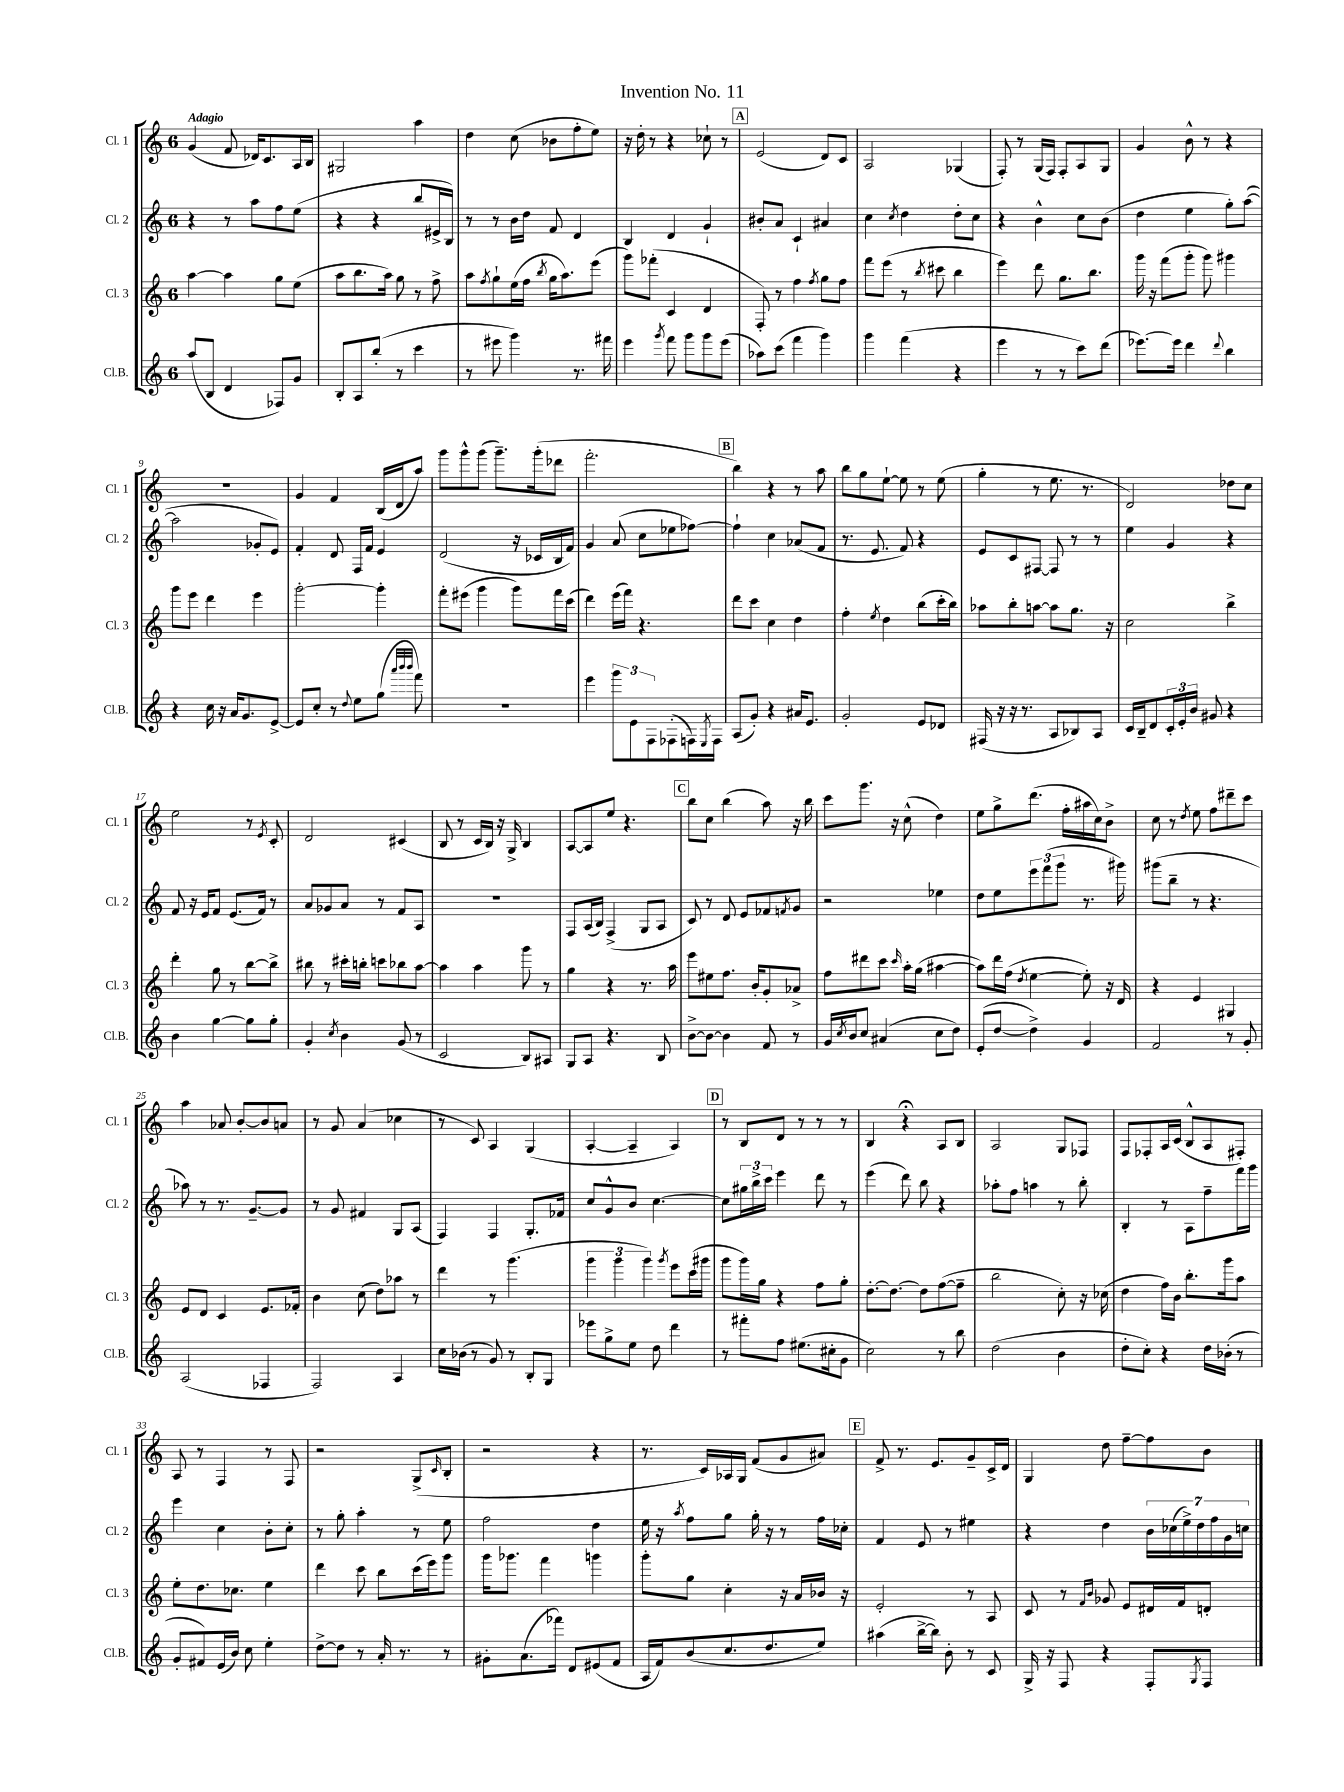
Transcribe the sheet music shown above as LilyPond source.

\header { title = "Invention No. 11" }
<<
\new StaffGroup <<
\new Staff = "s0" \with { instrumentName = "Cl. 1" shortInstrumentName = "Cl. 1" } {
    \clef treble \key c \major \once \override Staff.TimeSignature.style = #'single-digit \time 6/8 \tempo "Adagio"
    g'4( f'8 des'16) c'8. a16 b16 |
    gis2 a''4 |
    d''4 c''8( bes'8 f''8-. e''8) |
    r16 d''16-. r8 r4 ces''8-! r8 |
    \mark \markup { \box "A" } e'2( d'8) c'8 |
    a2 ges4( |
    f8-.) r8 g16( f16) f8-. a8 g8 |
    g'4 b'8-^ r8 r4 |
    R2. |
    g'4 f'4 b16( d'16 a''8) |
    g'''8 g'''8-^ g'''8( g'''8.--) g'''16-.( des'''8 |
    f'''2.-. |
    \mark \markup { \box "B" } b''4) r4 r8 a''8 |
    b''8 g''8 e''8~-! e''8 r8 e''8( |
    g''4-. r8 e''8. r8. |
    d'2) des''8 c''8 |
    e''2 r8 \acciaccatura { e'8 } c'8-. |
    d'2 cis'4( |
    b8 r8 c'16 b16) r16 g16-> b4 |
    a8~ a8 e''8 r4. |
    \mark \markup { \box "C" } b''8 c''8 b''4( a''8) r16 b''16 |
    c'''8 g'''8. r16 c''8-^( d''4) |
    e''8 g''8-> d'''8.( f''16-. ais''16 c''16) b'8-> |
    c''8 r8 \acciaccatura { d''8 } e''8 f''8 dis'''8-- c'''8 |
    a''4 aes'8 b'8~-. b'8 a'8 |
    r8 g'8 a'4( ces''4 |
    r8 c'8) a4 g4( |
    a4~-. a4-- a4) |
    \mark \markup { \box "D" } r8 b8 d'8 r8 r8 r8 |
    b4 r4\fermata a8 b8 |
    a2 g8 fes8 |
    f8 fes8-. a16 c'16( b8-^ a8 fis8-.) |
    a8 r8 f4 r8 f8 |
    r2 g8->( \grace { c'16 } b8-. |
    r2 r4 |
    r8. c'16) aes16 g16 f'8( g'8 ais'8) |
    \mark \markup { \box "E" } f'8-> r8. e'8. g'8-- c'16-> d'16 |
    g4 d''8 f''8~-- f''8 b'8 \bar "|." |
}
\new Staff = "s1" \with { instrumentName = "Cl. 2" shortInstrumentName = "Cl. 2" } {
    \clef treble \key c \major \once \override Staff.TimeSignature.style = #'single-digit \time 6/8
    r4 r8 a''8 f''8 e''8( |
    r4 r4 b''8 eis'16-> b16) |
    r8 r8 b'16 d''16 f'8 d'4 |
    b4 d'4 g'4-! |
    \mark \markup { \box "A" } bis'8-. a'8 c'4-! ais'4 |
    c''4 \acciaccatura { c''8 } d''4 d''8-. c''8 |
    r4 b'4-^ c''8 b'8( |
    d''4 e''4 g''8-.) a''8~( |
    a''2 ges'8-. e'8) |
    f'4-. d'8 f16 f'16 e'4 |
    d'2( r16 ces'16 b16 f'16) |
    g'4 a'8( c''8 ees''8 fes''8~) |
    \mark \markup { \box "B" } fes''4-! c''4 aes'8( f'8 |
    r8. e'8. f'8) r4 |
    e'8 c'8 fis8~ fis8 r8 r8 |
    e''4 g'4 r4 |
    f'8 r16 e'16 f'8 e'8.( f'16) r8 |
    a'8 ges'8 a'8 r8 f'8 a8 |
    R2. |
    f8 a16( b16) f4->( g8 a8 |
    \mark \markup { \box "C" } c'8) r8 d'8 e'8 fes'8 \acciaccatura { f'8 } g'8 |
    r2 ees''4 |
    d''8 e''8 \tuplet 3/2 { e'''8 f'''8( g'''8 } r8. gis'''16) |
    gis'''8( b''8-- r8 r4. |
    aes''8) r8 r8. g'8.~-- g'8 |
    r8 g'8 fis'4 g8 a8( |
    f4) f4 g8.-. fes'16 |
    c''8 g'8-^ b'8 c''4.~ |
    \mark \markup { \box "D" } c''8 \tuplet 3/2 { gis''16 b''16-> c'''16 } e'''4 d'''8 r8 |
    e'''4( d'''8) b''8 r4 |
    aes''8-. f''8 a''4 r8 b''8-. |
    b4-. r8 a8 f''8-- f'''16 g'''16 |
    e'''4 c''4 b'8-. c''8-. |
    r8 g''8-. a''4-. r8 e''8 |
    f''2 d''4 |
    e''16 r16 \acciaccatura { a''8 } f''8 g''8 g''16-. r16 r8 f''16 ces''16-. |
    \mark \markup { \box "E" } f'4 e'8 r8 eis''4 |
    r4 d''4 \tuplet 7/4 { b'16 ces''16( e''16->) d''16 f''16 g'16 c''16 } \bar "|." |
}
\new Staff = "s2" \with { instrumentName = "Cl. 3" shortInstrumentName = "Cl. 3" } {
    \clef treble \key c \major \once \override Staff.TimeSignature.style = #'single-digit \time 6/8
    a''4~ a''4 g''8 e''8( |
    a''8 b''8. a''16) g''8 r8 f''8-> |
    a''8 \acciaccatura { f''8 } g''8-! e''16( f''16 \acciaccatura { b''8 } g''16 a''8.) e'''8( |
    g'''8) fes'''8-.( c'4 d'4 |
    \mark \markup { \box "A" } f8-.) r8 f''4 \acciaccatura { f''8 } g''8 f''8 |
    f'''8 e'''8( r8 \acciaccatura { b''8 } cis'''8 b''4 |
    e'''4) d'''8 g''8. b''8. |
    g'''16 r16 f'''8( g'''8-. g'''8) gis'''4 |
    g'''8 e'''8 d'''4 e'''4 |
    g'''2~-. g'''4-. |
    f'''8-. eis'''8( g'''4 g'''8) f'''16 c'''16( |
    d'''4) e'''16( f'''16) r4. |
    \mark \markup { \box "B" } d'''8 c'''8 c''4 d''4 |
    f''4-. \acciaccatura { e''8 } d''4 b''8( c'''16-. b''16) |
    aes''8 b''8-. a''8~ a''8 g''8. r16 |
    c''2 b''4-> |
    d'''4-. g''8 r8 b''8~ b''8-> |
    bis''8 r8 cis'''16-. b''16-. c'''8 bes''8 a''8~ |
    a''4 a''4 g'''8 r8 |
    g''4 r4 r8. a''16 |
    \mark \markup { \box "C" } e'''8 eis''8 f''8. b'16-. g'8-. aes'8-> |
    f''8 dis'''8 c'''8 \grace { c'''16 } a''16-. g''16( ais''4~ |
    ais''8) d'''16 f''16( \acciaccatura { d''8 } e''4~ e''8-.) r16 d'16 |
    r4 e'4 gis4 |
    e'8 d'8 c'4 e'8. fes'16-. |
    b'4 c''8( d''8) aes''8 r8 |
    d'''4 r8 g'''4.( |
    \tuplet 3/2 { g'''4 g'''4 g'''4) } \acciaccatura { g'''8 } e'''8 c'''16( gis'''16 |
    \mark \markup { \box "D" } g'''8 g'''16) g''16 r4 f''8 g''8-. |
    d''8.~-. d''8.~ d''8 f''8~( f''8-- |
    b''2 c''8-.) r16 ces''16( |
    d''4 f''16) b'16 b''8.-. g'''16 a''8 |
    e''8-. d''8. ces''8. e''4 |
    d'''4 c'''8 b''8 c'''16( e'''16) g'''8 |
    g'''16 ges'''8. f'''4 g'''4 |
    g'''8-. g''8 c''4-. r16 a'16 bes'16 r16 |
    \mark \markup { \box "E" } e'2-. r8 a8 |
    c'8 r8 \grace { f'16 b'16 } ges'8 e'8 dis'16 f'16 d'8-. \bar "|." |
}
\new Staff = "s3" \with { instrumentName = "Cl.B." shortInstrumentName = "Cl.B." } {
    \clef treble \key c \major \once \override Staff.TimeSignature.style = #'single-digit \time 6/8
    a''8( b8 d'4 fes8) g'8 |
    b8-. a8 b''8-.( r8 c'''4 |
    r8 eis'''8 g'''4) r8. fis'''16 |
    e'''4 \acciaccatura { g'''8 } f'''8 g'''8 g'''8 e'''8( |
    \mark \markup { \box "A" } aes''8) c'''8( f'''4 g'''4) |
    g'''4 f'''4( r4 |
    e'''4 r8 r8 c'''8) d'''8( |
    ees'''8.~) ees'''16 d'''4 \appoggiatura { d'''8 } b''4 |
    r4 c''16 r16 a'16 g'8. e'8~-> |
    e'8 c''8-. r8 \appoggiatura { d''8 } e''8 g''8( \grace { a'''32 b'''32 b'''32 } f'''8) |
    R2. |
    e'''4 \tuplet 3/2 { g'''8 e'8 f8 } fes8-.( f16) \acciaccatura { e8 } f16 |
    \mark \markup { \box "B" } a8( g'8-.) r4 ais'16 e'8. |
    g'2-. e'8 des'8 |
    fis16( r16 r16 r8. a8 bes8) a8 |
    c'16 b16-- d'8 \tuplet 3/2 { c'16-. e'16-. b'16 } gis'8 r4 |
    b'4 g''4~ g''8 g''8-. |
    g'4-. \acciaccatura { c''8 } b'4 g'8( r8 |
    c'2 b8) ais8 |
    g8 a8 r4. b8 |
    \mark \markup { \box "C" } b'8~-> b'8~ b'4 f'8 r8 |
    g'16 \acciaccatura { c''8 } b'16 c''8 ais'4( c''8 d''8) |
    e'8-.( d''8~ d''4->) g'4 |
    f'2 r8 g'8-. |
    a2( fes4 |
    f2) a4 |
    c''16 bes'16( r8 g'8) r8 b8-. g8 |
    ees'''8 g''8-> e''8 d''8 d'''4 |
    \mark \markup { \box "D" } r8 fis'''8-. f''8 eis''8.( cis''16-. g'8 |
    c''2) r8 b''8 |
    d''2( b'4 |
    d''8-. c''8-.) r4 d''16 bes'16-.( r8 |
    g'8-. fis'8) e'16( b'16) c''8 e''4-. |
    d''8~-> d''8 r8 a'16-. r8. r8 |
    gis'8-. a'8.( fes'''16) d'8 eis'8( f'8 |
    a16 f'16) b'8( c''8. d''8. e''8) |
    \mark \markup { \box "E" } ais''4( b''16~-> b''16) b'8-. r8 c'8 |
    g16-> r16 f8 r4 f8-. \acciaccatura { g8 } f8 \bar "|." |
}
>>
>>
